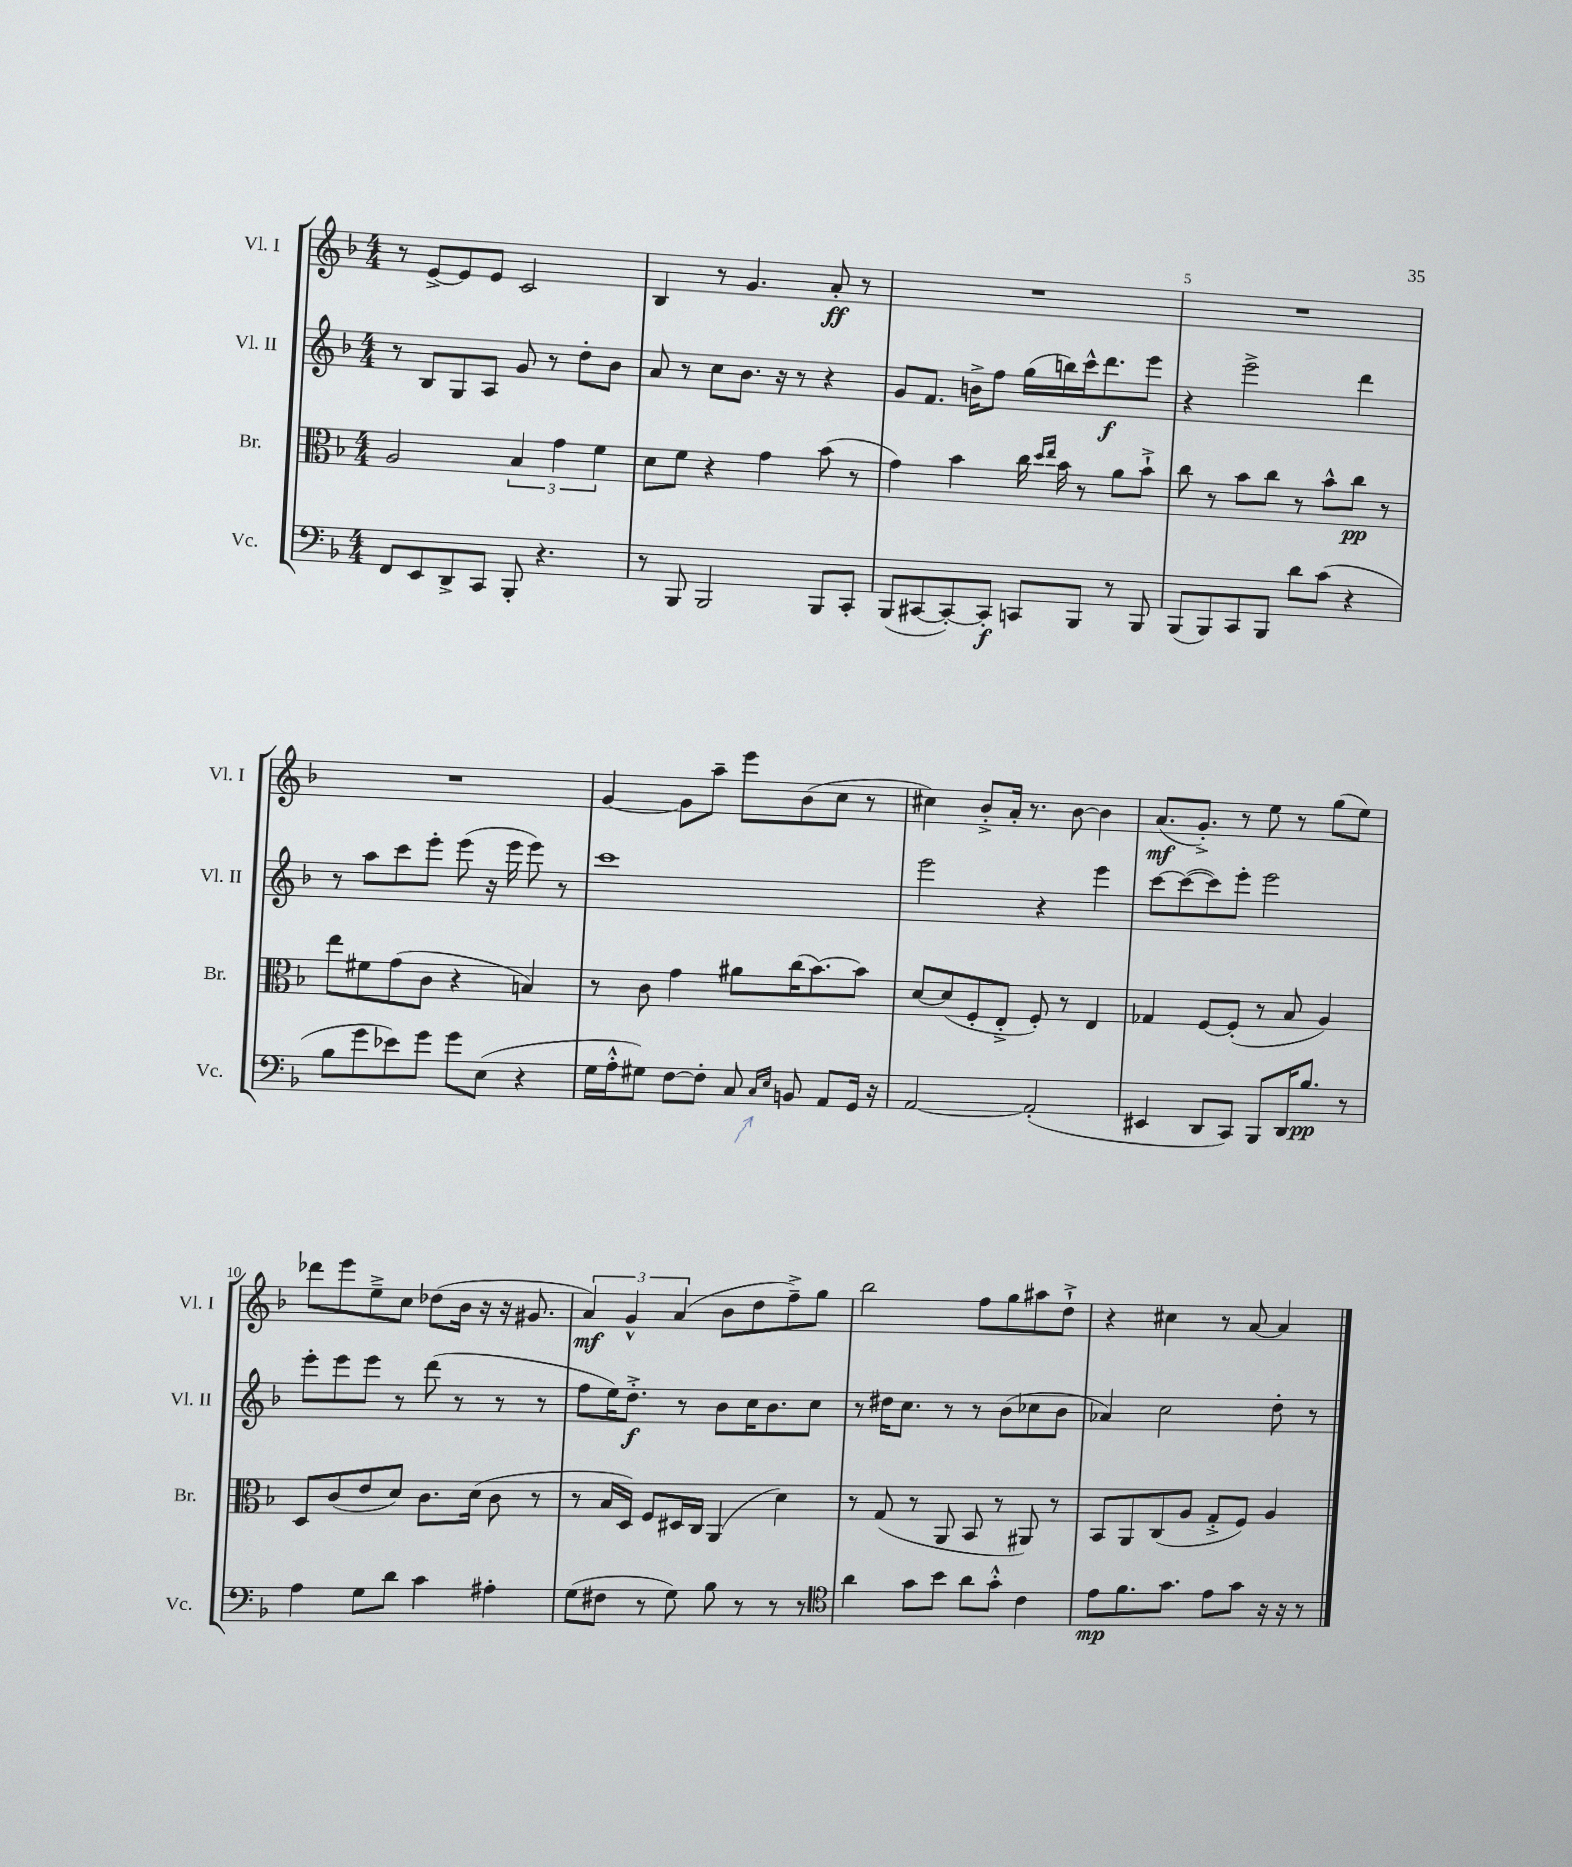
<<
\new StaffGroup <<
\new Staff = "s0" \with { instrumentName = "Vl. I" shortInstrumentName = "Vl. I" } {
    \clef treble \key f \major \numericTimeSignature \time 4/4
    r8 e'8~-> e'8 e'8 c'2 |
    bes4 r8 g'4. a'8-.\ff r8 |
    R1 |
    R1 |
    R1 |
    g'4~ g'8 a''8-- e'''8 bes'8( c''8 r8 |
    cis''4) bes'8-.-> a'16-. r8. bes'8~ bes'4 |
    a'8.\mf( g'8.-.->) r8 e''8 r8 g''8( e''8) |
    des'''8 e'''8 e''8---> c''8 des''8( bes'16 r16 r16 gis'8. |
    \tuplet 3/2 { a'4\mf) g'4-^ a'4( } bes'8 d''8 f''8--->) g''8 |
    bes''2 f''8 g''8 ais''8 d''8-!-> |
    r4 cis''4 r8 a'8~ a'4 \bar "|." |
}
\new Staff = "s1" \with { instrumentName = "Vl. II" shortInstrumentName = "Vl. II" } {
    \clef treble \key f \major \numericTimeSignature \time 4/4
    r8 bes8 g8 a8 g'8 r8 d''8-. bes'8 |
    a'8 r8 c''8 bes'8. r16 r8 r4 |
    g'8 f'8. b'16-> f''8 g''16( b''16) c'''16-^ d'''8.\f e'''8 |
    r4 e'''2-> d'''4 |
    r8 a''8 c'''8 e'''8-. e'''8( r16 e'''16 e'''8) r8 |
    c'''1 |
    e'''2 r4 e'''4 |
    c'''8~ c'''8~( c'''8) e'''8-. e'''2 |
    e'''8-. e'''8 e'''8 r8 d'''8( r8 r8 r8 |
    f''8 e''16) d''8.-.->\f r8 bes'8 c''16 bes'8. c''8 |
    r8 dis''16 c''8. r8 r8 bes'8( ces''8 bes'8 |
    aes'4) c''2 d''8-. r8 \bar "|." |
}
\new Staff = "s2" \with { instrumentName = "Br." shortInstrumentName = "Br." } {
    \clef alto \key f \major \numericTimeSignature \time 4/4
    a2 \tuplet 3/2 { bes4 g'4 f'4 } |
    d'8 f'8 r4 g'4 bes'8( r8 |
    g'4) bes'4 c''16 \grace { d''16 e''16 } bes'16 r8 a'8 bes'8-!-> |
    c''8 r8 bes'8 c''8 r8 bes'8-^ c''8\pp r8 |
    e''8 fis'8 g'8( c'8 r4 b4) |
    r8 c'8 g'4 ais'8 c''16( bes'8.~) bes'8 |
    d'8~ d'8( f8-. e8-.-> f8-.) r8 e4 |
    ges4 f8~ f8-.( r8 bes8 a4) |
    d8 c'8( e'8 d'8) c'8. d'16( c'8 r8 |
    r8 bes16 d16) f8 dis16 c16 a,4( d'4) |
    r8 g8( r8 a,8 bes,8 r8 ais,8) r8 |
    bes,8 a,8 c8( a8 g8-.-> f8) a4 \bar "|." |
}
\new Staff = "s3" \with { instrumentName = "Vc." shortInstrumentName = "Vc." } {
    \clef bass \key f \major \numericTimeSignature \time 4/4
    f,8 e,8 d,8-> c,8 bes,,8-. r4. |
    r8 bes,,8 bes,,2 bes,,8 c,8-. |
    bes,,8( cis,8~ cis,8~-.) cis,8-.\f c,8 bes,,8 r8 bes,,8 |
    bes,,8( bes,,8) c,8 bes,,8 d'8 c'8( r4 |
    bes8 g'8 ees'8) g'8 g'8 e8( r4 |
    g16 a16-.-^ gis8) f8~ f8-. c8 \grace { c16 e16 } b,8 a,8 g,16 r16 |
    a,2~ a,2-.( |
    eis,4 d,8 c,8) bes,,8 d,16 bes8.\pp r8 |
    a4 g8 d'8 c'4 ais4-. |
    g8( fis8 r8 g8) bes8 r8 r8 r8 |
    \clef tenor a'4 g'8 bes'8 a'8 g'8-.-^ c'4 |
    e'8\mp f'8. g'8. e'8 g'8 r16 r16 r8 \bar "|." |
}
>>
>>
\layout { \context { \Score currentBarNumber = #2 \override BarNumber.break-visibility = ##(#f #t #t) barNumberVisibility = #(every-nth-bar-number-visible 5) } }
